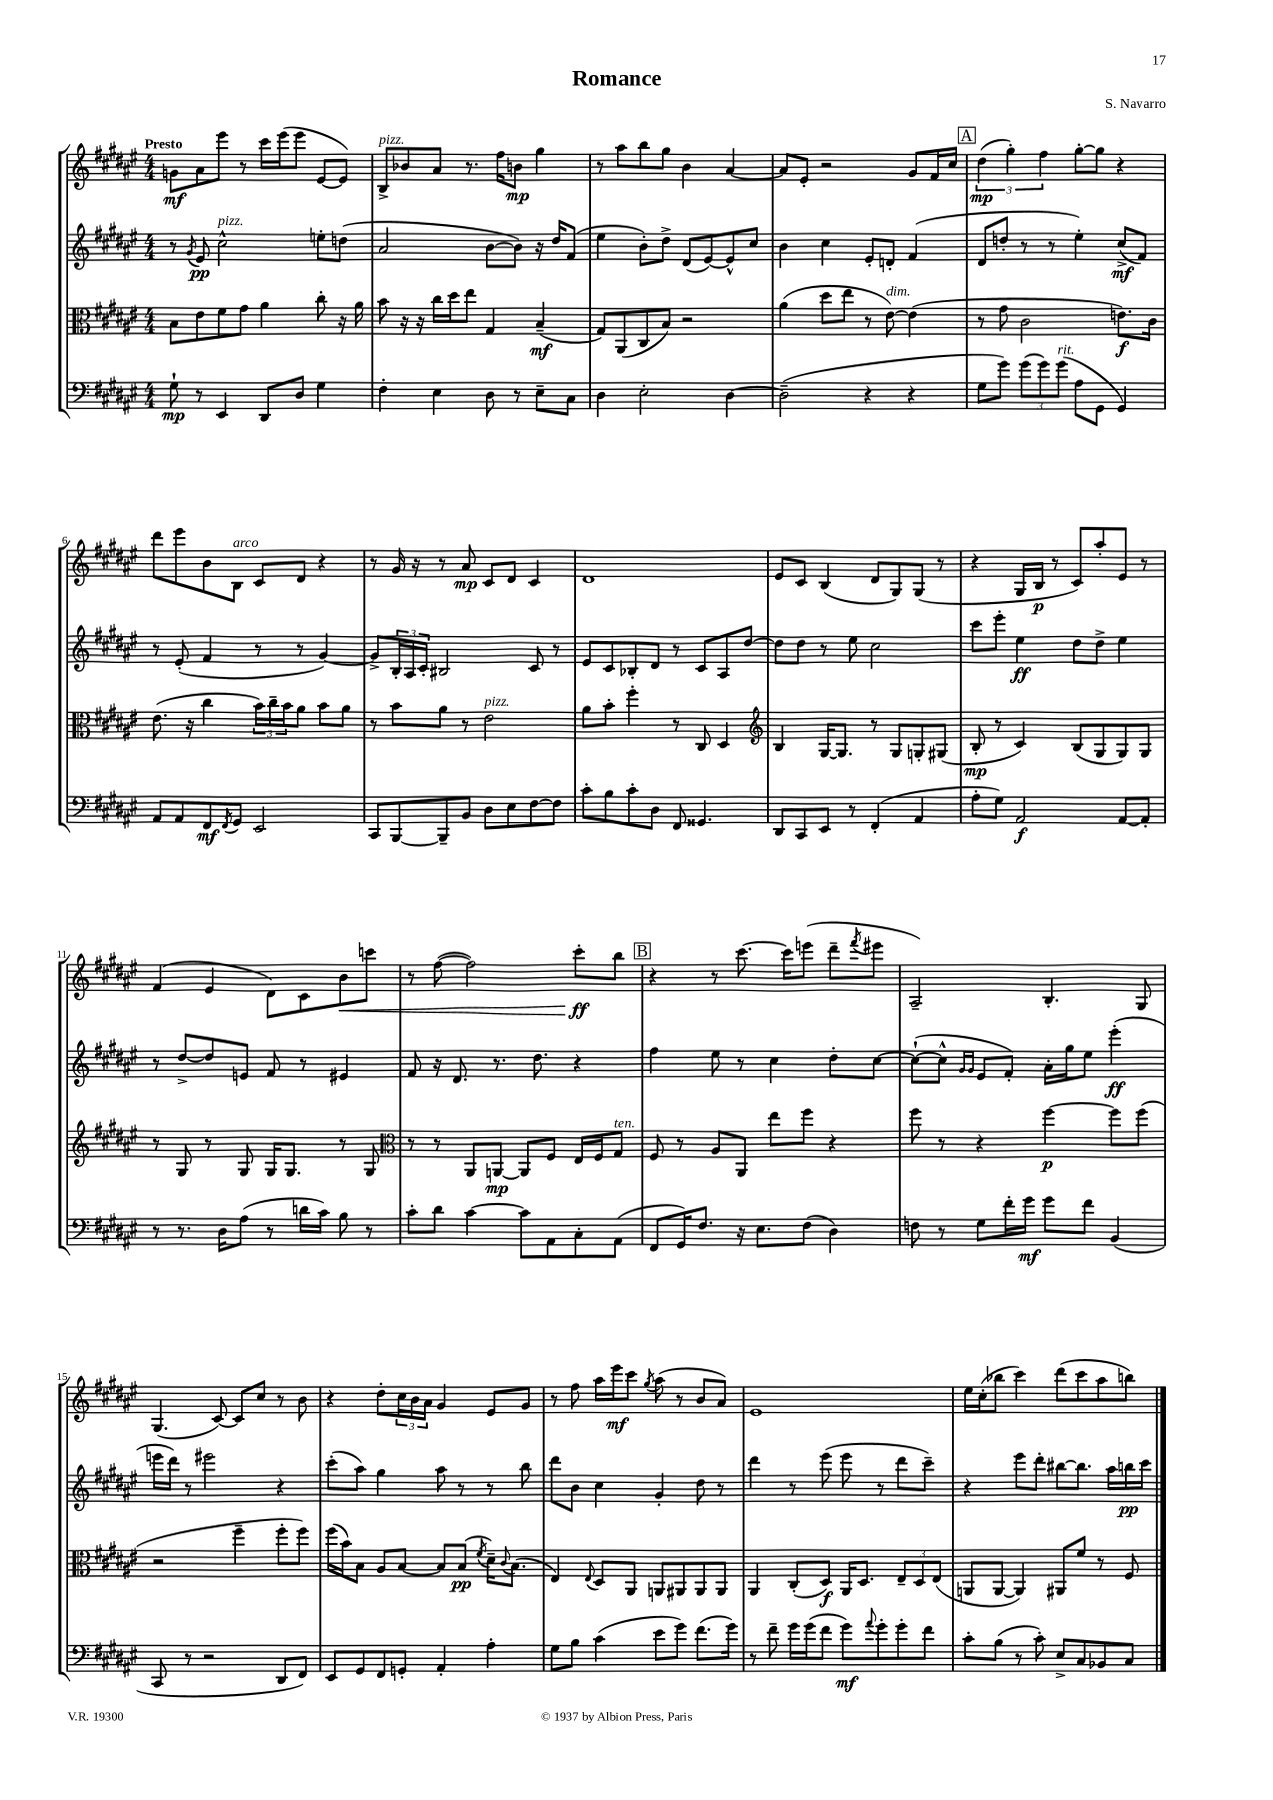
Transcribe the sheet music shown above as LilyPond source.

\header { title = "Romance" composer = "S. Navarro" }
<<
\new StaffGroup <<
\new Staff = "s0" {
    \clef treble \key fis \major \numericTimeSignature \time 4/4 \tempo "Presto"
    g'8\mf ais'8 eis'''8 r8 cis'''16 eis'''16( eis'''8 eis'8~ eis'8) |
    b8->^\markup { \italic "pizz." } bes'8 ais'8 r8. fis''16 b'8\mp gis''4 |
    r8 ais''8 b''8 gis''8 b'4 ais'4~ |
    ais'8 eis'8-. r2 gis'8 fis'16 cis''16 |
    \mark \markup { \box "A" } \tuplet 3/2 { dis''4\mp( gis''4-.) fis''4 } gis''8~-. gis''8 r4 |
    dis'''8 eis'''8 b'8 b8^\markup { \italic "arco" } cis'8 dis'8 r4 |
    r8 gis'16 r16 r8 ais'8\mp cis'8 dis'8 cis'4 |
    dis'1 |
    eis'8 cis'8 b4( dis'8 gis8) gis8( r8 |
    r4 gis16 b16\p r8 cis'8) ais''8-. eis'8 r8 |
    fis'4( eis'4 dis'8) cis'8 b'8\< c'''8 |
    r8 fis''8~( fis''2) cis'''8-.\ff\! b''8 |
    \mark \markup { \box "B" } r4 r8 cis'''8.~ cis'''16 e'''8( dis'''8-- \acciaccatura { fis'''8 } eis'''8 |
    ais2--) b4.-. gis8 |
    gis4.( cis'8~) cis'8 cis''8 r8 b'8 |
    r4 dis''8-. \tuplet 3/2 { cis''16 b'16 ais'16 } gis'4 eis'8 gis'8 |
    r8 fis''8 ais''16 eis'''16\mf cis'''8 \acciaccatura { gis''8 } ais''8( r8 b'8 ais'8) |
    eis'1 |
    eis''16 cis''16-.( bes''8 cis'''4) dis'''8( cis'''8 ais''8 b''8) \bar "|." |
}
\new Staff = "s1" {
    \clef treble \key fis \major \numericTimeSignature \time 4/4
    r8 \acciaccatura { gis'8 } eis'8\pp cis''2-^^\markup { \italic "pizz." } e''8-. d''8( |
    ais'2 b'8~ b'8) r16 dis''16 fis'8( |
    eis''4 b'8-.) dis''8-> dis'8( eis'8~) eis'8-^ cis''8 |
    b'4 cis''4 eis'8-. d'8-. fis'4( |
    \mark \markup { \box "A" } dis'8 d''8-. r8 r8 eis''4-.) cis''8->\mf( fis'8) |
    r8 eis'8-.( fis'4 r8 r8 gis'4~) |
    gis'8-> \tuplet 3/2 { b16-. ais16 cis'16-. } bis2 cis'8 r8 |
    eis'8 cis'8 bes8-. dis'8 r8 cis'8 ais8 dis''8~ |
    dis''8 dis''8 r8 eis''8 cis''2 |
    cis'''8 eis'''8-. eis''4\ff dis''8 dis''8-> eis''4 |
    r8 dis''8~-> dis''8 e'8 fis'8 r8 eis'4 |
    fis'8 r16 dis'8. r8. dis''8. r4 |
    \mark \markup { \box "B" } fis''4 eis''8 r8 cis''4 dis''8-. cis''8~ |
    cis''8~-!( cis''8-^ \grace { gis'16 gis'16 } eis'8 fis'8-.) ais'16-. gis''16 eis''8 eis'''4-.\ff( |
    e'''16 dis'''16) r8 eis'''2 r4 |
    cis'''8-.( ais''8) gis''4 ais''8 r8 r8 b''8 |
    dis'''8 b'8 cis''4 gis'4-. dis''8 r8 |
    dis'''4 r8 eis'''8( eis'''8 r8 dis'''8 cis'''8--) |
    r4 eis'''8 dis'''8-. bis''8~ bis''8. ais''16 b''16\pp cis'''16 \bar "|." |
}
\new Staff = "s2" {
    \clef alto \key fis \major \numericTimeSignature \time 4/4
    b8 eis'8 fis'8 gis'8 ais'4 cis''8-. r16 ais'16 |
    b'8 r16 r16 cis''16 dis''16 eis''8 gis4 b4--\mf( |
    gis8) ais,8( cis8 b8) r2 |
    ais'4( dis''8 eis''8 r8 eis'8~^\markup { \italic "dim." }) eis'4( |
    \mark \markup { \box "A" } r8 gis'8 cis'2 e'8.\f) cis'16 |
    eis'8.( r16 cis''4 \tuplet 3/2 { b'16) cis''16-- b'16 } ais'8 b'8 ais'8 |
    r8 b'8 ais'8 r8 eis'2^\markup { \italic "pizz." } |
    ais'8 b'8-. fis''4-. r8 cis8 dis4 |
    \clef treble b4 gis16~ gis8. r8 gis8 g8-. gis8( |
    b8-.\mp r8 cis'4) b8( gis8 gis8) gis8 |
    r8 gis8 r8 gis8 gis16 gis8. r8 gis8 |
    \clef alto r8 r8 ais,8 a,8~\mp a,8 fis8 eis16 fis16 gis8^\markup { \italic "ten." } |
    \mark \markup { \box "B" } fis8 r8 ais8 ais,8 eis''8 fis''8 r4 |
    fis''8 r8 r4 fis''4~\p fis''8 fis''8( |
    r2 fis''4-- fis''8-. fis''8) |
    fis''16( b'16) b8 ais8 b8~ b8 b8\pp( \acciaccatura { fis'8 } dis'16--) \appoggiatura { cis'8 } b8.( |
    eis4) \appoggiatura { eis8 } dis8 ais,8 a,8 ais,8 ais,8 ais,8 |
    ais,4 cis8-.( dis8\f) ais,16 dis8. \tuplet 3/2 { eis8-- dis8 eis8( } |
    a,8 a,8~ a,4) ais,8 fis'8 r8 fis8 \bar "|." |
}
\new Staff = "s3" {
    \clef bass \key fis \major \numericTimeSignature \time 4/4
    gis8-!\mp r8 eis,4 dis,8 dis8 gis4 |
    fis4-. eis4 dis8 r8 eis8-- cis8 |
    dis4 eis2-. dis4~ |
    dis2--( r4 r4 |
    \mark \markup { \box "A" } gis8 gis'8) \tuplet 3/2 { gis'8( gis'8) gis'8^\markup { \italic "rit." }( } ais8 gis,8 gis,4) |
    ais,8 ais,8 fis,8\mf \acciaccatura { fis,8 } gis,8 eis,2 |
    cis,8 b,,8~ b,,8-- b,8 dis8 eis8 fis8~ fis8 |
    cis'8-. b8 cis'8-. dis8 fis,8 gisis,4. |
    dis,8 cis,8 eis,8 r8 fis,4-.( ais,4 |
    ais8-. gis8) ais,2\f ais,8~ ais,8-. |
    r8 r8. dis16 ais8( r8 d'16 cis'16) b8 r8 |
    cis'8-. dis'8 cis'4~ cis'8 ais,8 cis8-. ais,8( |
    \mark \markup { \box "B" } fis,8 gis,16) fis8. r16 eis8. fis8( dis4) |
    f8 r8 gis8 fis'16-. gis'16\mf gis'8 fis'8 b,4( |
    cis,8 r8 r2 dis,8 fis,8) |
    eis,8 gis,8 fis,8 g,8-. ais,4-. ais4-. |
    gis8 b8 cis'4( eis'8 gis'8) fis'8.( gis'16) |
    r8 fis'8-- gis'16 gis'16( fis'8 gis'8\mf) \appoggiatura { ais'8 } gis'8-. gis'8-. fis'8 |
    cis'8-. b8( r8 cis'8-.) eis8-> cis8 bes,8 cis8 \bar "|." |
}
>>
>>
